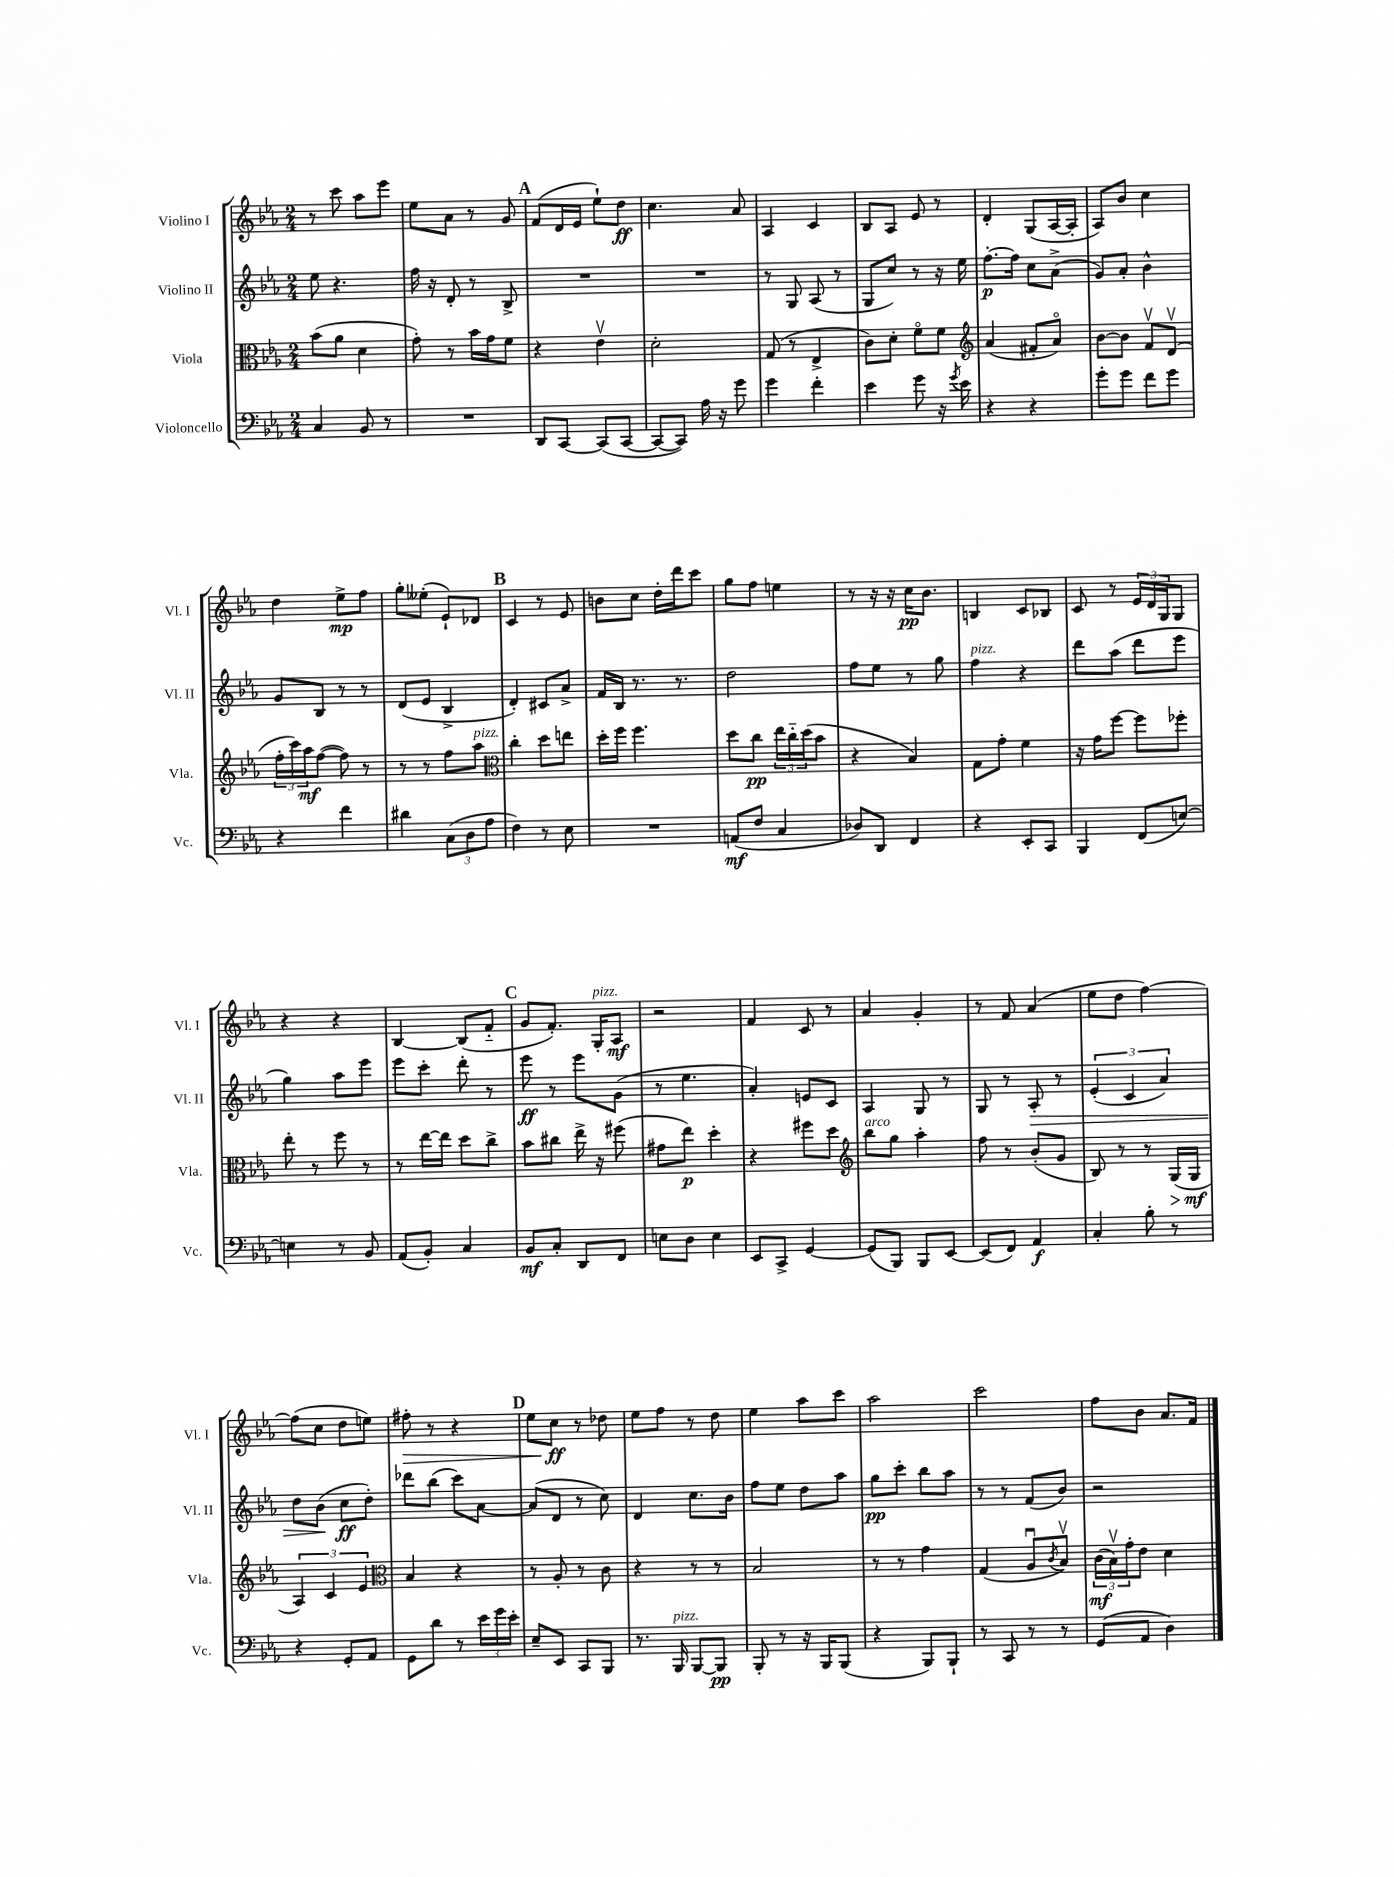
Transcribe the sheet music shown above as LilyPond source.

<<
\new StaffGroup <<
\new Staff = "s0" \with { instrumentName = "Violino I" shortInstrumentName = "Vl. I" } {
    \clef treble \key ees \major \numericTimeSignature \time 2/4
    r8 c'''8 aes''8 ees'''8 |
    ees''8 aes'8 r8 g'8 |
    \mark \markup { \bold "A" } f'8( d'16 ees'16 ees''8-!) d''8\ff |
    c''4. aes'8 |
    aes4 c'4 |
    bes8 aes8 ees'8 r8 |
    d'4-. g8( aes16~ aes16-. |
    aes8) bes'8 c''4 |
    d''4 ees''8->\mp f''8 |
    g''8-. eeses''8-.( ees'8-!) des'8 |
    \mark \markup { \bold "B" } c'4 r8 ees'8 |
    b'8 c''8 d''16-. d'''16 c'''8 |
    g''8 f''8 e''4 |
    r8 r16 r16 c''16\pp bes'8. |
    b4 c'8 bes8 |
    c'8 r8 \tuplet 3/2 { ees'16 d'16 g16 } g8 |
    r4 r4 |
    bes4~ bes8( f'8-_ |
    \mark \markup { \bold "C" } g'8 f'8.-.) g16-.^\markup { \italic "pizz." } aes8\mf |
    r2 |
    f'4 c'8 r8 |
    aes'4 g'4-. |
    r8 f'8 aes'4( |
    ees''8 d''8 f''4~) |
    f''8( c''8 d''8 e''8) |
    fis''8-.\> r8 r4 |
    \mark \markup { \bold "D" } ees''8 c''8\ff\! r8 des''8 |
    ees''8 f''8 r8 d''8 |
    ees''4 aes''8 c'''8 |
    aes''2 |
    c'''2 |
    f''8 bes'8 aes'8. f'16 \bar "|." |
}
\new Staff = "s1" \with { instrumentName = "Violino II" shortInstrumentName = "Vl. II" } {
    \clef treble \key ees \major \numericTimeSignature \time 2/4
    ees''8 r4. |
    f''16 r16 d'8-. r8 bes8-> |
    \mark \markup { \bold "A" } R2 |
    R2 |
    r8 g8 aes8( r8 |
    g8 c''8) r8 r16 ees''16 |
    f''8.~-.\p f''16 c''8 aes'8->( |
    g'8) aes'8-. bes'4-^ |
    g'8 bes8 r8 r8 |
    d'8( ees'8 bes4-> |
    \mark \markup { \bold "B" } d'4-.) cis'8 aes'8-> |
    f'16 bes16 r8. r8. |
    d''2 |
    f''8 ees''8 r8 g''8 |
    f''4^\markup { \italic "pizz." } r4 |
    d'''8 aes''8( d'''8 ees'''8 |
    g''4) aes''8 ees'''8 |
    ees'''8 c'''8-. d'''8-. r8 |
    \mark \markup { \bold "C" } ees'''8\ff r8 ees'''8 g'8( |
    r8 ees''4. |
    aes'4-.) e'8 c'8 |
    aes4 g8 r8 |
    g8 r8 aes8-.\> r8 |
    \tuplet 3/2 { ees'4-.( c'4 aes'4) } |
    d''8 bes'8\!( c''8\ff d''8-.) |
    des'''8 bes''8( c'''8) aes'8~ |
    \mark \markup { \bold "D" } aes'8( d'8 r8 c''8) |
    d'4 c''8. bes'16 |
    f''8 ees''8 d''8 aes''8 |
    g''8\pp c'''8-. bes''8 aes''8 |
    r8 r8 f'8( bes'8) |
    r2 \bar "|." |
}
\new Staff = "s2" \with { instrumentName = "Viola" shortInstrumentName = "Vla." } {
    \clef alto \key ees \major \numericTimeSignature \time 2/4
    bes'8( aes'8 d'4 |
    g'8-.) r8 bes'16 g'16 f'8 |
    \mark \markup { \bold "A" } r4 ees'4\upbow |
    d'2-. |
    g8( r8 ees4-> |
    c'8) d'8-. f'8\flageolet f'8 |
    \clef treble aes'4( fis'8-. aes'8\flageolet) |
    bes'8~ bes'8 f'8\upbow d'8\upbow( |
    \tuplet 3/2 { f''16-. c'''16) aes''16\mf } f''8~( f''8) r8 |
    r8 r8 f''8 aes''8^\markup { \italic "pizz." } |
    \mark \markup { \bold "B" } \clef alto c''4-. d''8 e''8 |
    d''16-. f''16 f''4. |
    d''8 c''8\pp \tuplet 3/2 { ees''16 c''16-_ d''16( } bes'8 |
    r4 bes4) |
    g8 g'8-. f'4 |
    r16 g'16 f''8~ f''8 fes''8-. |
    ees''8-. r8 f''8 r8 |
    r8 ees''16~ ees''16 d''8 c''8-> |
    \mark \markup { \bold "C" } bes'8 cis''8 ees''16-> r16 fis''8( |
    gis'8 ees''8\p) d''4-. |
    r4 fis''8 d''8 |
    \clef treble bes''8^\markup { \italic "arco" } g''8 aes''4-. |
    f''8 r8 bes'8-.( g'8 |
    bes8) r8 r8 g16\>( g16\mf\! |
    \tuplet 3/2 { aes4) c'4 ees'4 } |
    \clef alto bes4 r4 |
    \mark \markup { \bold "D" } r8 aes8-. r8 c'8 |
    r4 r8 r8 |
    bes2 |
    r8 r8 g'4 |
    g4( aes8\downbow \acciaccatura { c'8 } bes8\upbow) |
    \tuplet 3/2 { c'16\mf( bes16\upbow) g'16-. } ees'8 d'4 \bar "|." |
}
\new Staff = "s3" \with { instrumentName = "Violoncello" shortInstrumentName = "Vc." } {
    \clef bass \key ees \major \numericTimeSignature \time 2/4
    c4 bes,8 r8 |
    R2 |
    \mark \markup { \bold "A" } d,8 c,8~ c,8( c,8~ |
    c,8~ c,8) aes16 r16 g'8 |
    g'4 f'4-. |
    ees'4 g'8 r16 \acciaccatura { g'8 } ees'16 |
    r4 r4 |
    g'8-. g'8 f'8 g'8 |
    r4 f'4 |
    dis'4 \tuplet 3/2 { c8( d8 aes8 } |
    \mark \markup { \bold "B" } f4) r8 ees8 |
    R2 |
    a,8\mf( f8 c4 |
    des8) d,8 f,4 |
    r4 ees,8-. c,8 |
    bes,,4 f,8( e8~) |
    e4 r8 bes,8 |
    aes,8( bes,8-.) c4 |
    \mark \markup { \bold "C" } bes,8\mf c8-. d,8 f,8 |
    e8 d8 e4 |
    ees,8 c,8-> g,4~ |
    g,8( bes,,8) bes,,8 ees,8~ |
    ees,8( f,8) aes,4\f |
    c4-. bes8-. r8 |
    r4 g,8-. aes,8 |
    g,8 d'8 r8 \tuplet 3/2 { ees'16 g'16 ees'16-. } |
    \mark \markup { \bold "D" } ees8-- ees,8 c,8 bes,,8 |
    r8. bes,,16^\markup { \italic "pizz." } bes,,8~ bes,,8\pp |
    bes,,8-. r8 r16 bes,,16 bes,,8( |
    r4 bes,,8) bes,,8-! |
    r8 c,8 r8 r8 |
    g,8( aes,8 d4) \bar "|." |
}
>>
>>
\layout { \context { \Score \remove "Bar_number_engraver" } }
